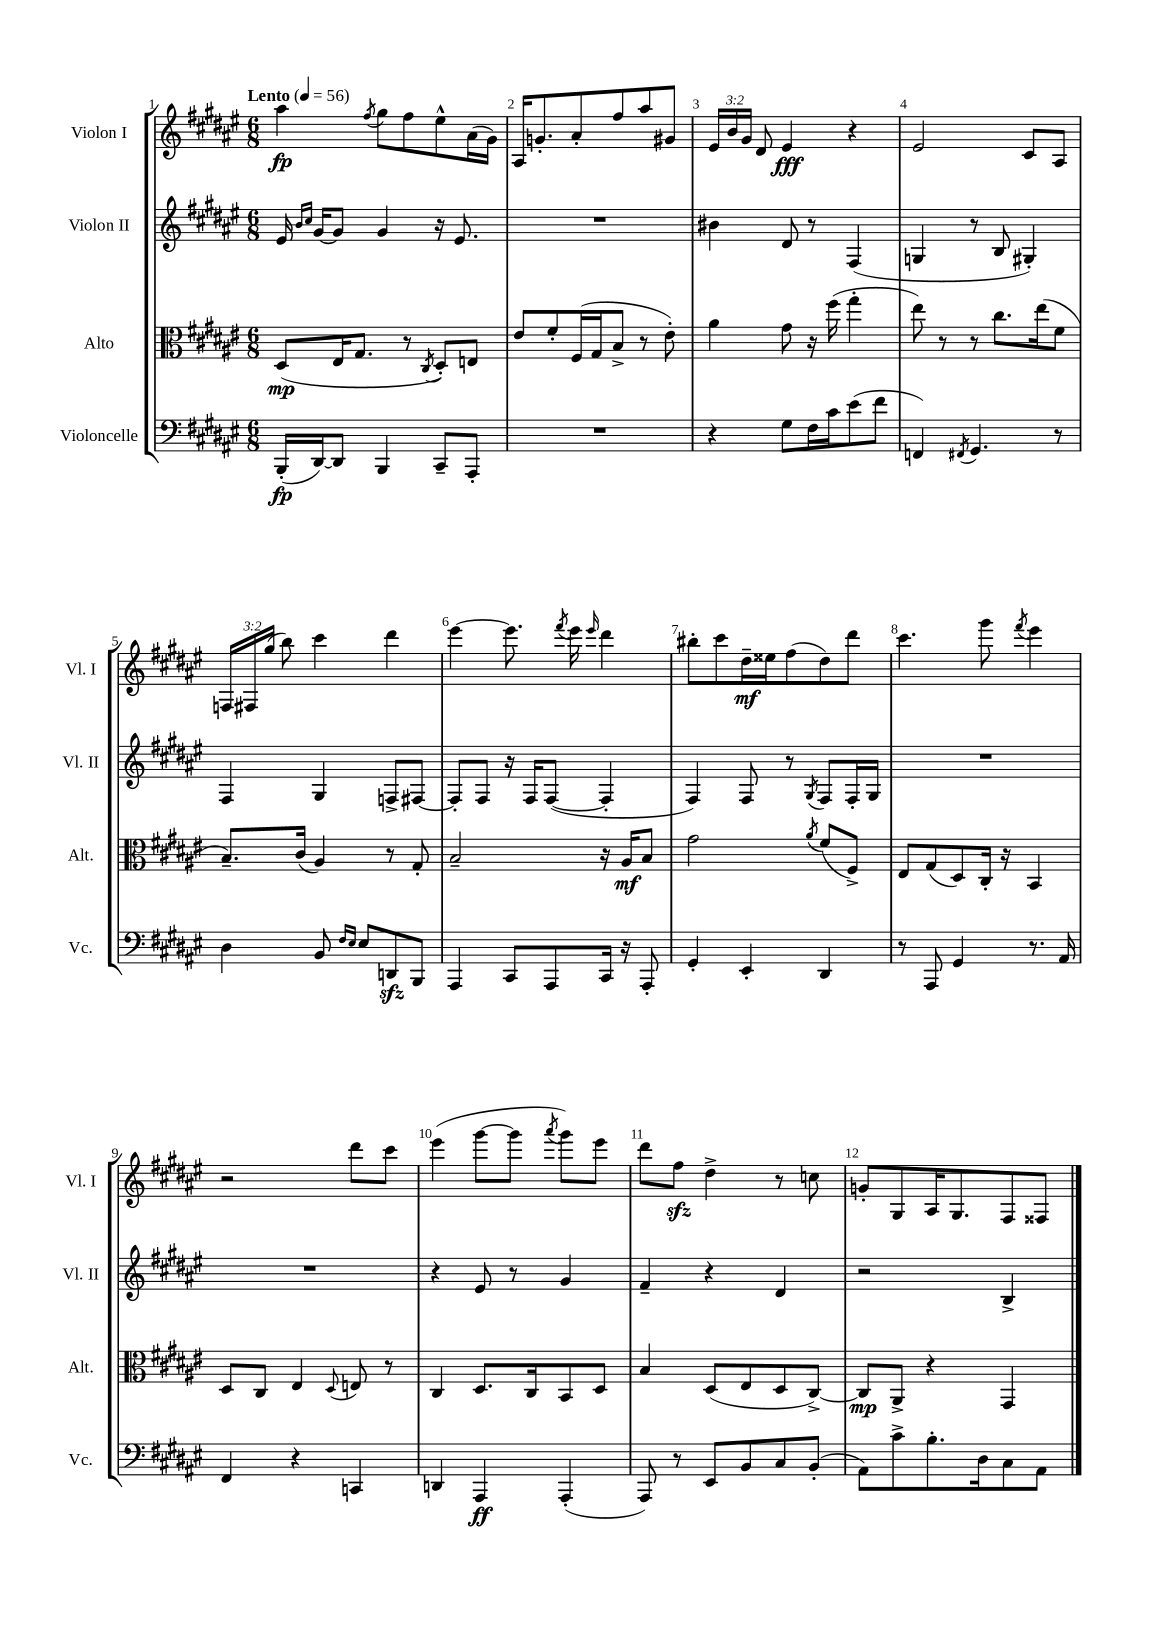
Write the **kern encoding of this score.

**kern	**kern	**kern	**kern
*staff4	*staff3	*staff2	*staff1
*clefF4	*clefC3	*clefG2	*clefG2
*k[f#c#g#d#a#e#]	*k[f#c#g#d#a#e#]	*k[f#c#g#d#a#e#]	*k[f#c#g#d#a#e#]
*M6/8	*M6/8	*M6/8	*M6/8
*MM56	*MM56	*MM56	*MM56
(16BBB'/LL	(8D#/L	16e#/	4aa#\
.	.	16qqb/LL	.
.	.	16qqcc#/JJ	.
[16DD#/J)	.	[16g#/LK	.
8DD#/]J	16E#/K	8g#/]J	.
.	8.G#/J	.	.
.	.	.	8qff#/
4BBB/	.	4g#/	8gg#\L
.	8r	.	8ff#\
.	8qC#/	.	.
8CC#~/L	8D#'/L)	16r	8ee#^^\
.	.	8.e#/	.
8AAA#'/J	8E/J	.	(16a#\L
.	.	.	16g#\JJ)
=	=	=	=
2.r	8e#/L	2.r	16A#/LK
.	.	.	8.g'/
.	8f#'/	.	.
.	(16F#/L	.	8a#'/
.	16G#/J	.	.
.	8B^/J	.	8ff#/
.	8r	.	8aa#/
.	8e#'\)	.	8g#/J
=	=	=	=
4r	4a#\	4b#\	24e#/LL
.	.	.	24b/
.	.	.	24g#/JJ
.	.	.	8d#/
8G#\L	8g#\	8d#/	4e#/
16F#\L	16r	8r	.
16c#\J	(16ff#\	.	.
(8e#\	4gg#'\	(4F#/	4r
8f#\J	.	.	.
=	=	=	=
4FF/)	8ee#\)	4G/	2e#/
.	8r	.	.
8qFF#/	.	.	.
4.GG#/	8r	8r	.
.	8.cc#\L	8B/	.
.	.	4G#'/)	8c#/L
.	(16ee#\k	.	.
8r	8f#\J	.	8A#/J
=	=	=	=
4D#\	8.B~/L)	4F#/	24F/LL
.	.	.	24F#/
.	.	.	(24gg#/JJ
.	.	.	8bb\)
.	(16c#/Jk	.	.
8BB/	4A#/)	4G#/	4ccc#\
16qqF#/LL	.	.	.
16qqE#/JJ	.	.	.
8E#/L	.	.	.
8DD/	8r	8F^/L	4ddd#\
8BBB/J	8G#'/	[8F#/J	.
=	=	=	=
4AAA#/	2B~/	8F#'/]L	[4eee#\
.	.	8F#/J	.
8CC#/L	.	16r	8.eee#\]
.	.	16F#/LK	.
8AAA#/	.	([8F#/J	.
.	.	.	8qfff#/
.	.	.	16eee#\
.	.	.	16qqeee#/
16CC#/Jk	16r	4F#'/]	4ddd#\
16r	16A#/LK	.	.
8AAA#'/	8B/J	.	.
=	=	=	=
4GG#'/	2g#\	4F#/)	8bb#'\L
.	.	.	8ccc#\
4EE#'/	.	8F#/	16dd#~\L
.	.	.	16ee##\J
.	.	8r	(8ff#\
.	8qa#/	8qG#/	.
4DD#/	(8f#/L	8F#/L	8dd#\)
.	8F#^/J)	16F#'/L	8ddd#\J
.	.	16G#/JJ	.
=	=	=	=
8r	8E#/L	2.r	4.ccc#\
8AAA#/	(8G#/	.	.
4GG#/	8D#/)	.	.
.	16C#'/Jk	.	8ggg#\
.	16r	.	.
.	.	.	8qfff#/
8.r	4BB/	.	4eee#\
16AA#/	.	.	.
=	=	=	=
4FF#/	8D#/L	2.r	2r
.	8C#/J	.	.
4r	4E#/	.	.
.	8qqD#/	.	.
4CC/	8E/	.	8ddd#\L
.	8r	.	8ccc#\J
=	=	=	=
4DD/	4C#/	4r	(4eee#\
4AAA#/	8.D#/L	8e#/	[8ggg#\L
.	.	8r	8ggg#\]J
.	16C#/k	.	.
.	.	.	8qaaa#/
(4AAA#'/	8BB/	4g#/	8ggg#\L)
.	8D#/J	.	8eee#\J
=	=	=	=
8AAA#/)	4B/	4f#~/	8ddd#\L
8r	.	.	8ff#\J
8EE#/L	(8D#/L	4r	4dd#^\
8BB/	8E#/	.	.
8C#/	8D#/	4d#/	8r
(8BB'/J	[8C#^/J)	.	8cc\
=	=	=	=
8AA#\L)	8C#/]L	2r	8g'/L
8c#^\	8AA#^/J	.	8G#/
8.B'\	4r	.	16A#/K
.	.	.	8.G#/
16D#\k	.	.	.
8C#\	4GG#/	4B^/	8F#/
8AA#\J	.	.	8F##/J
==	==	==	==
*-	*-	*-	*-
